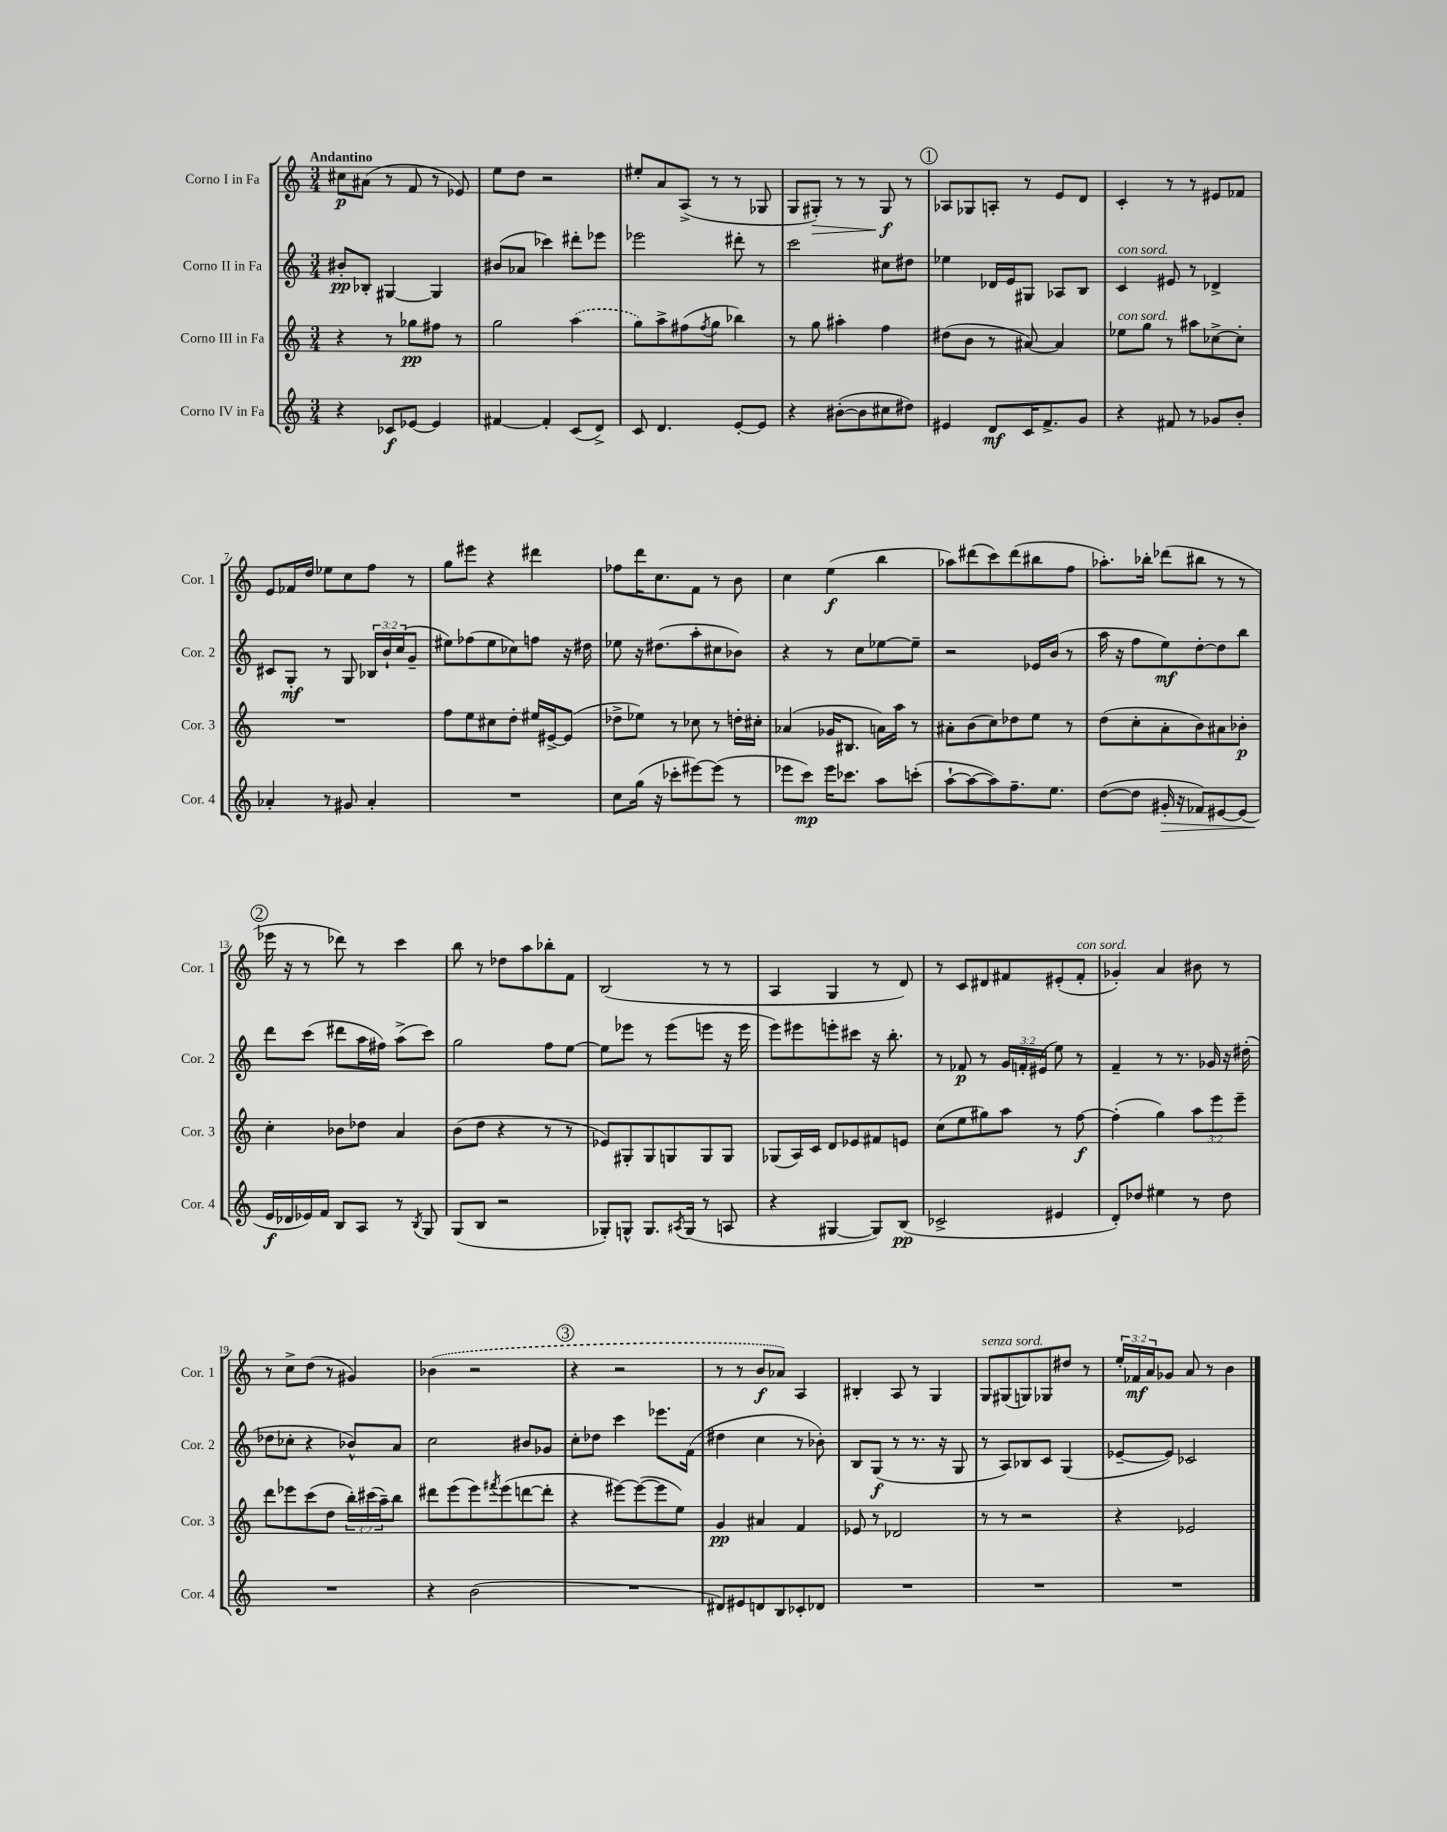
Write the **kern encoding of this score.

**kern	**dynam	**kern	**dynam	**kern	**dynam	**kern	**dynam
*part4	*part4	*part3	*part3	*part2	*part2	*part1	*part1
*staff4	*staff4	*staff3	*staff3	*staff2	*staff2	*staff1	*staff1
*I"Corno IV in Fa	*	*I"Corno III in Fa	*	*I"Corno II in Fa	*	*I"Corno I in Fa	*
*I'Cor. 4	*	*I'Cor. 3	*	*I'Cor. 2	*	*I'Cor. 1	*
*clefG2	*	*clefG2	*	*clefG2	*	*clefG2	*
*k[]	*	*k[]	*	*k[]	*	*k[]	*
*M3/4	*	*M3/4	*	*M3/4	*	*M3/4	*
=1	=1	=1	=1	=1	=1	=1	=1
!	!	!	!	!	!	!LO:TX:a:B:t=Andantino	!
4r	.	4r	.	8b#X'/L	pp	8cc#X\L	p
.	.	.	.	8B-X'/J	.	(8a#X\J	.
8c-X/L	f	8r	.	[4G#X/	.	8r	.
[8e-X/J	.	8gg-X\L	pp	.	.	8f/	.
4e-/]	.	8ff#X\J	.	4G#/]	.	8r	.
.	.	8r	.	.	.	8e-X/)	.
=2	=2	=2	=2	=2	=2	=2	=2
[4f#X/	.	2gg\	.	(8b#X/L	.	8ee\L	.
.	.	.	.	8a-X/J	.	8dd\J	.
4f#'/]	.	.	.	4ccc-X\)	.	2r	.
(8c/L	.	(4aa\	.	8ddd#X'\L	.	.	.
8d^/J)	.	.	.	8eee-X\J	.	.	.
=3	=3	=3	=3	=3	=3	=3	=3
8c/	.	8gg\L)	.	2eee-X\	.	8ee#X'/L	.
4.d/	.	8aa^\	.	.	.	8a/	.
.	.	(8ff#X\	.	.	.	(8A^/J	.
.	.	8qff#/	.	.	.	.	.
.	.	8gg\J	.	.	.	8r	.
[8e'/L	.	4bb-X\)	.	8ddd#X'\	.	8r	.
8e/J]	.	.	.	8r	.	8G-X/	.
=4	=4	=4	=4	=4	=4	=4	=4
4r	.	8r	.	2ccc\	.	8G/L	.
!	!	!	!	!	!	!	!LO:HP:b
.	.	8gg\	.	.	.	8G#X'/J)	>
([8b#X'\L	.	4aa#X'\	.	.	.	8r	.
8b#\]	.	.	.	.	.	8r	.
8cc#X\	.	4ff\	.	8cc#X\L	.	8G#/	f
8dd#X\J)	.	.	.	8dd#X\J	.	8r	]
!!LO:REH:place=s1:t=1
=5	=5	=5	=5	=5	=5	=5	=5
4e#X/	.	(8dd#X\L	.	4ee-X\	.	8A-X/L	.
.	.	8b\J	.	.	.	8G-X/	.
8d/L	mf	8r	.	16d-X/LL	.	8An'/J	.
.	.	.	.	16e/J	.	.	.
16c/K	.	[8a#X/)	.	8G#X/J	.	8r	.
8.f^/	.	.	.	.	.	.	.
.	.	4a#/]	.	8A-X/L	.	8e/L	.
8g/J	.	.	.	8B/J	.	8d/J	.
=6	=6	=6	=6	=6	=6	=6	=6
!	!	!	!	!LO:TX:a:i:t=con sord.	!	!	!
!	!	!LO:TX:a:i:t=con sord.	!	!	!	!	!
4r	.	8ee-X\L	.	4c/	.	4c'/	.
.	.	8gg\J	.	.	.	.	.
8f#X/	.	8r	.	8e#X/	.	8r	.
8r	.	8aa#X\L	.	8r	.	8r	.
8g-X/L	.	[8cc-X^\	.	4d-X^/	.	8e#X/L	.
8b'/J	.	8cc-'\J]	.	.	.	8f-X/J	.
!!LO:LB:g=z
=7	=7	=7	=7	=7	=7	=7	=7
4a-X'/	.	2.r	.	8c#X/L	.	8e/L	.
.	.	.	.	8G'/J	mf	16f-X/L	.
.	.	.	.	.	.	16dd/JJ	.
8r	.	.	.	8r	.	8ee-X\L	.
8g#X/	.	.	.	8G/	.	8cc\	.
4a-'/	.	.	.	24B-X/LL	.	8ff\J	.
.	.	.	.	24b`/	.	.	.
.	.	.	.	(24cc/J	.	.	.
.	.	.	.	8g~/J	.	8r	.
=8	=8	=8	=8	=8	=8	=8	=8
2.r	.	8ff\L	.	8ee#X\L)	.	8gg\L	.
.	.	8ee\	.	(8ff-X\	.	8eee#X\J	.
.	.	8cc#X\	.	8ee#\	.	4r	.
.	.	8dd'\J	.	8cc-X\)	.	.	.
.	.	16ee#X/LL	.	8ffn\J	.	4ddd#X\	.
.	.	[16e#X^/J	.	.	.	.	.
.	.	(8e#/J]	.	16r	.	.	.
.	.	.	.	16dd#X\	.	.	.
=9	=9	=9	=9	=9	=9	=9	=9
8cc\L	.	8dd-X^\L	.	8ee-X\	.	8ff-X\L	.
(16gg\Jk	.	8ee-X\J)	.	16r	.	16ddd\K	.
16r	.	.	.	(8.dd#X\L	.	8.cc\	.
8ccc-X'\L	.	8r	.	.	.	.	.
[8eee#X\)	.	8cc-X\	.	8aa'\	.	8f\J	.
(8eee#\J]	.	8r	.	8cc#X\	.	8r	.
8r	.	16ddn'\LL	.	8b-X\J)	.	8b\	.
.	.	16cc#X'\JJ	.	.	.	.	.
=10	=10	=10	=10	=10	=10	=10	=10
8eee-X\L	.	(4a-X/	.	4r	.	4cc\	.
8ccc\J)	mp	.	.	.	.	.	.
16eee-\KL	.	16g-X/KL	.	8r	.	(4ee\	f
8.ccc-X\J	.	8.B#X/J	.	.	.	.	.
.	.	.	.	8cc\L	.	.	.
8aa\L	.	16an\LL)	.	[8ee-X\	.	4bb\	.
.	.	16aa\JJ	.	.	.	.	.
(8cccn'\J	.	8r	.	8ee-~\J]	.	.	.
=11	=11	=11	=11	=11	=11	=11	=11
[8aa`\L	.	8a#X'\L	.	2r	.	8aa-X\L)	.
8aa\_	.	(8b\	.	.	.	(8ddd#X\	.
8aa\])	.	8cc\)	.	.	.	8ccc\)	.
8.ff~\	.	8dd-X\	.	.	.	(8ddd#\	.
.	.	8ee\J	.	16e-X/LL	.	8bb#X\	.
8.ee\J	.	.	.	(16b/JJ	.	.	.
.	.	8r	.	8r	.	8ff\J	.
=12	=12	=12	=12	=12	=12	=12	=12
([8dd\L	.	(8dd\L	.	16aa\	.	8.aa-X'\L)	.
.	.	.	.	16r	.	.	.
8dd\J]	.	8cc'\	.	8ff\L	.	.	.
.	.	.	.	.	.	16bb-X'\Jk	.
!	!LO:HP:b	!	!	!	!	!	!
16g#X'/	>	8a'\	.	8ee\)	mf	(8ddd-X\L	.
16r	.	.	.	.	.	.	.
8f-X/L)	.	8b\)	.	[8dd'\	.	8bb#X\J	.
[8e#X/	.	8a#X\	.	8dd\]	.	8r	.
(8e#/J]	.	8b-X'\J	p	8bb\J	.	8r	.
!!LO:LB:g=z
!!LO:REH:place=s1:t=2
=13	=13	=13	=13	=13	=13	=13	=13
16e/LL	f	4cc'\	.	8ddd\L	.	16eee-X\	.
16d-X/	]	.	.	.	.	16r	.
16e-X/)	.	.	.	(8ccc\J	.	8r	.
16f/JJ	.	.	.	.	.	.	.
8B/L	.	8b-X\L	.	8ddd#X\L	.	8ddd-X\)	.
8A/J	.	8dd-X\J	.	16aa\L	.	8r	.
.	.	.	.	16ff#X\JJ)	.	.	.
8r	.	4a/	.	(8aa^\L	.	4ccc\	.
8qB/	.	.	.	.	.	.	.
8G/	.	.	.	8ccc\J)	.	.	.
=14	=14	=14	=14	=14	=14	=14	=14
(8G/L	.	(8b\L	.	2gg\	.	8bb\	.
8B/J	.	8dd\J	.	.	.	8r	.
2r	.	4r	.	.	.	8dd-X\L	.
.	.	.	.	.	.	8aa\	.
.	.	8r	.	8ff\L	.	8bb-X'\	.
.	.	8r	.	[8ee\J	.	8f\J	.
=15	=15	=15	=15	=15	=15	=15	=15
8G-X'/L)	.	8e-X/L)	.	8ee\L]	.	(2B/	.
8Gn^^/J	.	8G#X'/	.	8eee-X\J	.	.	.
8.G/L	.	8G#/	.	8r	.	.	.
.	.	8Gn/	.	(8eee-\L	.	.	.
8qA#X/	.	.	.	.	.	.	.
(16G/Jk	.	.	.	.	.	.	.
8r	.	8G/	.	8eeen\J	.	8r	.
8An/	.	8G/J	.	16r	.	8r	.
.	.	.	.	16eee\	.	.	.
=16	=16	=16	=16	=16	=16	=16	=16
4r	.	(8G-X/L	.	8eee\L)	.	4A/	.
.	.	16A/L)	.	8eee#X\	.	.	.
.	.	16c/JJ	.	.	.	.	.
[4G#X/	.	8d/L	.	8eeen'\	.	4G/	.
.	.	8e-X/	.	8ccc#X\J	.	.	.
8G#/L])	.	8f#X/	.	16r	.	8r	.
.	.	.	.	8.bb'\	.	.	.
(8B/J	pp	8en/J	.	.	.	8d/)	.
=17	=17	=17	=17	=17	=17	=17	=17
2c-X^/	.	(8cc\L	.	8r	.	8r	.
.	.	8ee\	.	8f-X/	p	8c/L	.
.	.	8gg#X\)	.	8r	.	8d#X/	.
.	.	8aa\J	.	24g/LL	.	8f#X/	.
.	.	.	.	24fn'/	.	.	.
.	.	.	.	(24e#X/JJ	.	.	.
4e#X/	.	8r	.	8ee\)	.	(8e#X'/	.
!	!	!	!	!	!	!LO:TX:a:i:t=con sord.	!
.	.	[8ff\	f	8r	.	8f#'/J	.
=18	=18	=18	=18	=18	=18	=18	=18
8d'/L)	.	(4ff'\]	.	4f~/	.	4g-X'/)	.
8dd-X/J	.	.	.	.	.	.	.
4ee#X\	.	4gg\)	.	8r	.	4a/	.
.	.	.	.	8.r	.	.	.
8r	.	12aa\L	.	.	.	8b#X\	.
.	.	.	.	16g-X/	.	.	.
.	.	12eee\	.	.	.	.	.
8dd-\	.	.	.	16r	.	8r	.
.	.	12eee~\J	.	.	.	.	.
.	.	.	.	(16dd#X'\	.	.	.
!!LO:LB:g=z
=19	=19	=19	=19	=19	=19	=19	=19
2.r	.	8ddd\L	.	8dd-X\L	.	8r	.
.	.	8eee-X\	.	8cc-X'\J	.	8cc^\L	.
.	.	(8ccc\	.	4r	.	(8dd\J	.
.	.	8dd\J	.	.	.	8r	.
.	.	24bb'\LL)	.	8b-X^^/L)	.	4g#X/)	.
.	.	(24ccc#X\	.	.	.	.	.
.	.	24aa~\J)	.	.	.	.	.
.	.	8bb\J	.	8a/J	.	.	.
=20	=20	=20	=20	=20	=20	=20	=20
4r	.	8ddd#X\L	.	2cc\	.	(4b-X\	.
.	.	(8eee\	.	.	.	.	.
(2b\	.	8eee\)	.	.	.	2r	.
.	.	8qfff#X/	.	.	.	.	.
.	.	(8eee\	.	.	.	.	.
.	.	[8dddn\	.	8b#X/L	.	.	.
.	.	8ddd'\J]	.	8g-X/J	.	.	.
!!LO:REH:place=s1:t=3
=21	=21	=21	=21	=21	=21	=21	=21
2.r	.	4r	.	8cc'\L	.	4r	.
.	.	.	.	8dd-X\J	.	.	.
.	.	[8eee#X\L)	.	4ccc\	.	2r	.
.	.	(8eee#\_	.	.	.	.	.
.	.	8eee#\]	.	8.eee-X\L	.	.	.
.	.	8ee\J)	.	.	.	.	.
.	.	.	.	(16f\Jk	.	.	.
=22	=22	=22	=22	=22	=22	=22	=22
8d#X/L)	.	4g/	pp	4dd#X\	.	8r	.
8e#X/	.	.	.	.	.	8r	.
8dn/	.	4a#X/	.	4cc\	.	8b/L	f
8B/	.	.	.	.	.	8a-X/J)	.
8c-X'/	.	4f/	.	8r	.	4A/	.
8d-X/J	.	.	.	8b-X'\)	.	.	.
=23	=23	=23	=23	=23	=23	=23	=23
2.r	.	8e-X/	.	8B/L	.	4B#X'/	.
.	.	8r	.	(8G/J	f	.	.
.	.	2d-X/	.	8r	.	8A/	.
.	.	.	.	8.r	.	8r	.
.	.	.	.	.	.	4G/	.
.	.	.	.	16r	.	.	.
.	.	.	.	8G/	.	.	.
=24	=24	=24	=24	=24	=24	=24	=24
!	!	!	!	!	!	!LO:TX:a:i:t=senza sord.	!
2.r	.	8r	.	8r	.	8G/L	.
.	.	8r	.	8A/L)	.	(8G#X/	.
.	.	2r	.	8B-X/	.	8Gn/)	.
.	.	.	.	8c/J	.	8G-X/	.
.	.	.	.	(4G/	.	8dd#X/J	.
.	.	.	.	.	.	8r	.
=25	=25	=25	=25	=25	=25	=25	=25
2.r	.	4r	.	[8e-X~/L	.	24ee'/LL	.
.	.	.	.	.	.	24f-X/	mf
.	.	.	.	.	.	24a/J	.
.	.	.	.	8e-/J])	.	8g-X/J	.
.	.	2e-X/	.	2c-X/	.	8a/	.
.	.	.	.	.	.	8r	.
.	.	.	.	.	.	4b\	.
==	==	==	==	==	==	==	==
*-	*-	*-	*-	*-	*-	*-	*-
